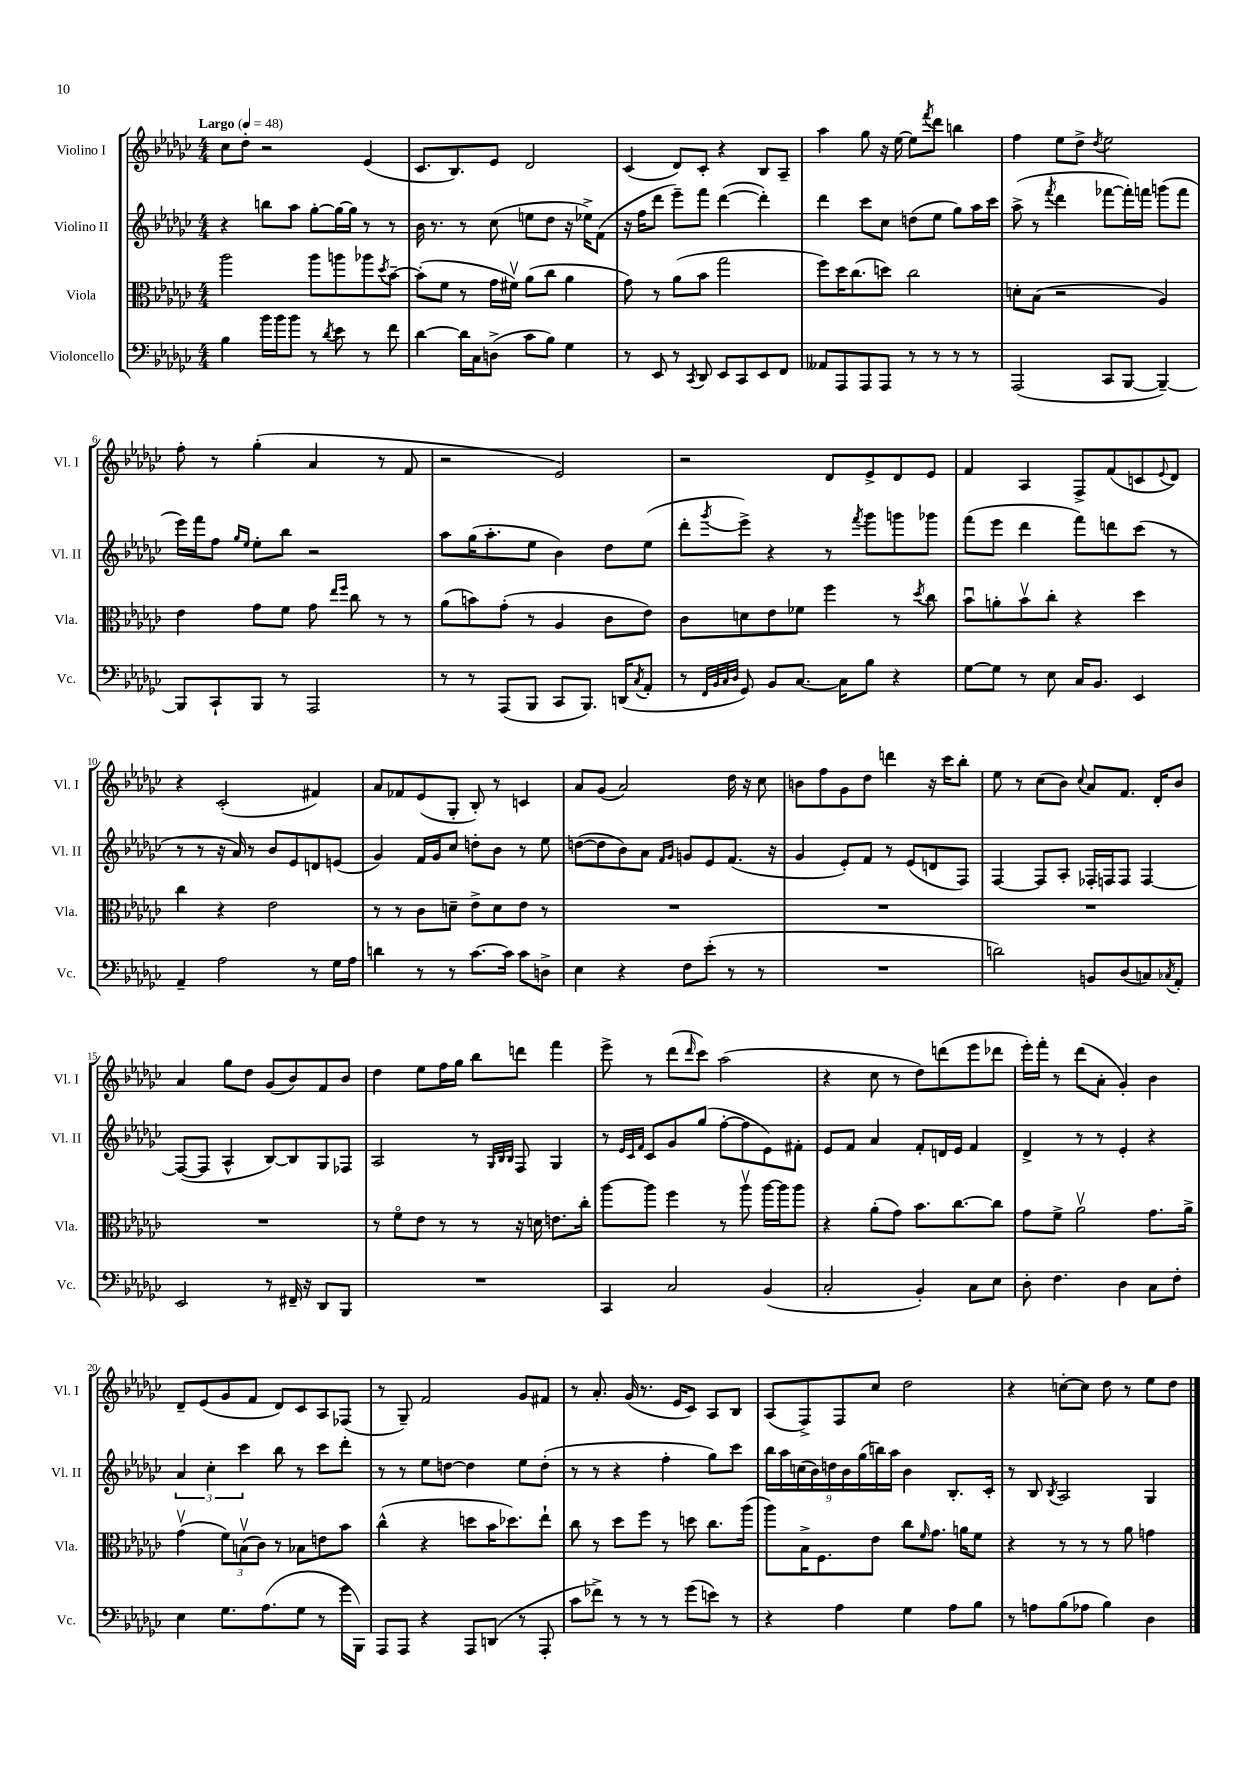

**kern	**kern	**kern	**kern
*staff4	*staff3	*staff2	*staff1
*clefF4	*clefC3	*clefG2	*clefG2
*k[b-e-a-d-g-c-]	*k[b-e-a-d-g-c-]	*k[b-e-a-d-g-c-]	*k[b-e-a-d-g-c-]
*M4/4	*M4/4	*M4/4	*M4/4
*MM48	*MM48	*MM48	*MM48
4B-	2aa-	4r	8cc-
.	.	.	8dd-'
16b-	.	8bb	2r
16b-	.	.	.
8b-	.	8aa-	.
8r	8aa-	[8gg-'	.
8qd-	.	.	.
8e-	8aa	16gg-_	.
.	.	16gg-]	.
8r	8aa-	8r	(4e-
.	8qdd-	.	.
8f	[8b-~	8r	.
=	=	=	=
[4d-	(8b-']	16b-	8.c-
.	.	8.r	.
.	8f	.	.
.	.	.	8.B-)
16d-]	8r	8r	.
16C-	.	.	.
(8D^	16g-	(8cc-	8e-
.	16f#v)	.	.
8c-	(8a-	8ee	2d-
8B-)	8cc-	8dd-	.
4G-	4a-	16r	.
.	.	16ee-^)	.
.	.	(8f	.
=	=	=	=
8r	8g-)	16r	(4c-
.	.	16ff	.
8EE-	8r	8ddd-	.
8r	(8a-	8eee-~)	8d-)
8qCC-	.	.	.
8DD-	8b-	8fff	8c-'
8EE-	2gg-	([4ddd-	4r
8CC-	.	.	.
8EE-	.	4ddd-'])	8B-
8FF	.	.	8A-~
=	=	=	=
8AA--	8ff)	4ddd-	4aa-
8AAA-	16dd-	.	.
.	(8.cc-	.	.
8AAA-	.	8ccc-	8gg-
8AAA-	8dd)	8cc-	16r
.	.	.	[16ee-
8r	2cc-	(8dd	8ee-]
.	.	.	8qfff
8r	.	8ee-	8ddd-
8r	.	8gg-)	4bb
8r	.	16aa-	.
.	.	16ccc-	.
=	=	=	=
(2AAA-	8d'	(8aa-^	4ff
.	(8B-	8r	.
.	.	8qfff	.
.	2r	4ddd-	8ee-
.	.	.	8dd-^
.	.	.	8qdd-
8CC-	.	[8fff-	2ee-
[8BBB-	.	16fff-'])	.
.	.	16fff	.
4BBB-~_)	4A-)	(8ggg	.
.	.	8fff	.
=	=	=	=
8BBB-]	4e-	16eee-)	8ff'
.	.	16fff	.
8CC-`	.	8ff	8r
.	.	16qqgg-	.
.	.	16qqee-	.
8BBB-	8g-	8ee-'	(4gg-'
8r	8f	8bb-	.
2AAA-	8g-	2r	4a-
.	16qqee-	.	.
.	16qqff	.	.
.	8cc-	.	.
.	8r	.	8r
.	8r	.	8f
=	=	=	=
8r	(8a-	8aa-	2r
8r	8b)	(16gg-	.
.	.	8.aa-'	.
(8AAA-	(8g-'	.	.
8BBB-	8r	8ee-	.
8CC-	4A-	4b-)	2e-)
8.BBB-)	.	.	.
.	8c-	8dd-	.
(16DD	.	.	.
8qC-	.	.	.
8AA-'	8e-)	(8ee-	.
=	=	=	=
8r	8c-	8ddd-'	2r
32qqFF	.	.	.
32qqBB-	.	.	.
32qqC-	.	.	.
32qqD-	.	8qggg-	.
8GG-)	8d	8eee-^)	.
8BB-	8e-	4r	.
[8.C-	8f-	.	.
.	4ff	8r	8d-
16C-]	.	.	.
.	.	8qfff	.
8B-	.	8ggg-	8e-^
4r	8r	8ggg	8d-
.	8qdd-	.	.
.	8cc-	8ggg-	8e-
=	=	=	=
[8G-	8b-u	(8fff	4f
8G-]	8a'	8eee-	.
8r	8b-v	4ddd-	4A-
8E-	8cc-'	.	.
16C-	4r	8fff)	8F^
8.BB-	.	.	.
.	.	8ddd	(8f
4EE-	4dd-	(8ccc-	8c
.	.	.	8qqe-
.	.	8r	8d-)
=	=	=	=
4AA-~	4cc-	8r	4r
.	.	8r	.
2A-	4r	16r	(2c-'
.	.	16a-)	.
.	.	8r	.
.	2e-	8b-	.
.	.	8e-	.
8r	.	8d	4f#)
16G-	.	(8e	.
16A-	.	.	.
=	=	=	=
4d	8r	4g-)	8a-
.	8r	.	8f-
8r	8c-	16f	(8e-
.	.	16g-	.
8r	8d~	8cc-	8G-'
[8.c-	8e-^	8dd'	8B-')
.	8d	8b-	8r
16c-]	.	.	.
8c-	8e-	8r	4c
8D^	8r	8ee-	.
=	=	=	=
4E-	1r	([8dd	8a-
.	.	8dd]	(8g-
4r	.	8b-)	2a-)
.	.	8a-	.
.	.	16qqf	.
.	.	16qqg-	.
8F	.	8g	.
(8e-'	.	8e-	.
8r	.	(8.f	16dd-
.	.	.	16r
8r	.	.	8cc-
.	.	16r	.
=	=	=	=
1r	1r	4g-	8b
.	.	.	8ff
.	.	8e-')	8g-
.	.	8f	8dd-
.	.	8r	4ddd
.	.	(8e-	.
.	.	8d	16r
.	.	.	16ccc-
.	.	8F)	8bb-'
=	=	=	=
2d)	1r	[4F	8ee-
.	.	.	8r
.	.	8F]	(8cc-
.	.	8A-'	8b-)
.	.	.	8qqcc-
8BB	.	16F-'	8a-
.	.	16F	.
(8D-	.	8F	8.f
8C)	.	[4F	.
.	.	.	16d-'
8qC-	.	.	.
8AA-'	.	.	8b-
=	=	=	=
2EE-	1r	(8F_	4a-
.	.	8F]	.
.	.	4A-^^	8gg-
.	.	.	8dd-
8r	.	[8B-)	(8g-
16FF#~	.	8B-]	8b-)
16r	.	.	.
8DD-	.	8G-	8f
8BBB-	.	8F-	8b-
=	=	=	=
1r	8r	2A-	4dd-
.	8fo	.	.
.	8e-	.	8ee-
.	8r	.	16ff
.	.	.	16gg-
.	8r	8r	8bb-
.	.	32qqG-	.
.	.	32qqB-	.
.	.	32qqB-	.
.	16r	8F	8ddd
.	16d	.	.
.	8.e	4G-	4fff
.	16cc-'	.	.
=	=	=	=
4CC-	[8aa-	8r	8eee-^
.	.	32qqe-	.
.	.	32qqc-	.
.	.	32qqf	.
.	8aa-]	8c-	8r
2C-	4ff	8g-	(8ddd-
.	.	.	16qqddd-
.	.	(8gg-	8ccc-)
.	8r	[8ff'	(2aa-
.	8aa-v	8ff]	.
(4BB-	[16aa-	8e-)	.
.	16aa-]	.	.
.	8aa-	8f#'	.
=	=	=	=
2C-'	4r	8e-	4r
.	.	8f	.
.	(8a-'	4a-	8cc-
.	8g-)	.	8r
4BB-')	8.b-	8f'	8dd-)
.	.	16d	(8ddd
.	[8.cc-	16e-	.
8C-	.	4f	8eee-
8E-	8cc-]	.	8ddd-
=	=	=	=
8D-'	8g-	4d-^	16eee-')
.	.	.	16fff'
4.F	8f^	.	8r
.	2a-v	8r	(8ddd-
.	.	8r	8a-'
4D-	.	4e-'	4g-')
8C-	8.g-	4r	4b-
8F'	.	.	.
.	16a-^	.	.
=	=	=	=
4E-	(4g-v	6a-	8d-~
.	.	.	(8e-
.	.	6cc-'	.
8.G-	12f)	.	8g-
.	(12Bv	6ccc-	.
.	.	.	8f
.	12c-)	.	.
(8.A-	.	.	.
.	8r	8bb-	8d-)
8G-	8B-	8r	8c-
8r	8e	8ccc-	8A-
16g-	8b-	8ddd-'	(8F-
16BBB-)	.	.	.
=	=	=	=
8AAA-	(4cc-^^	8r	8r
8AAA-	.	8r	8G-~)
4r	4r	8ee-	2f
.	.	[8dd	.
8AAA-	8dd	4dd]	.
(8DD	16b-	.	.
.	8.dd-)	.	.
8r	.	8ee-	8g-
8AAA-'	8ee-`	(8dd'	8f#
=	=	=	=
8c-	8cc-	8r	8r
8f-^)	8r	8r	8.a-'
8r	8dd-	4r	.
.	.	.	(16g-
8r	8ff	.	8.r
8r	8r	4ff'	.
.	.	.	16e-
(8g-	8dd	.	8c-)
8e)	8.cc-	8gg-)	8A-
8r	.	8ccc-	8B-
.	(16aa-	.	.
=	=	=	=
4r	8aa-)	18bb-	(8A-
.	.	18aa-	.
.	.	(18cc	.
.	16B-^	.	8F^)
.	.	18b-)	.
.	8.F	.	.
.	.	18dd	.
4A-	.	.	8F
.	.	18b-	.
.	.	(18gg-	.
.	8e-	.	8cc-
.	.	18bb)	.
.	.	18aa-	.
4G-	8cc-	4b-	2dd-
.	16qqf	.	.
.	8.g-	.	.
8A-	.	8.B-'	.
.	16a	.	.
8B-	8f	.	.
.	.	16c-'	.
=	=	=	=
8r	4r	8r	4r
8A	.	8B-	.
.	.	8qB-	.
(8B-	8r	2A-	[8cc'
8A-	8r	.	8cc]
4B-)	8r	.	8dd-
.	8a-	.	8r
4D-	4g	4G-	8ee-
.	.	.	8dd-
==	==	==	==
*-	*-	*-	*-
